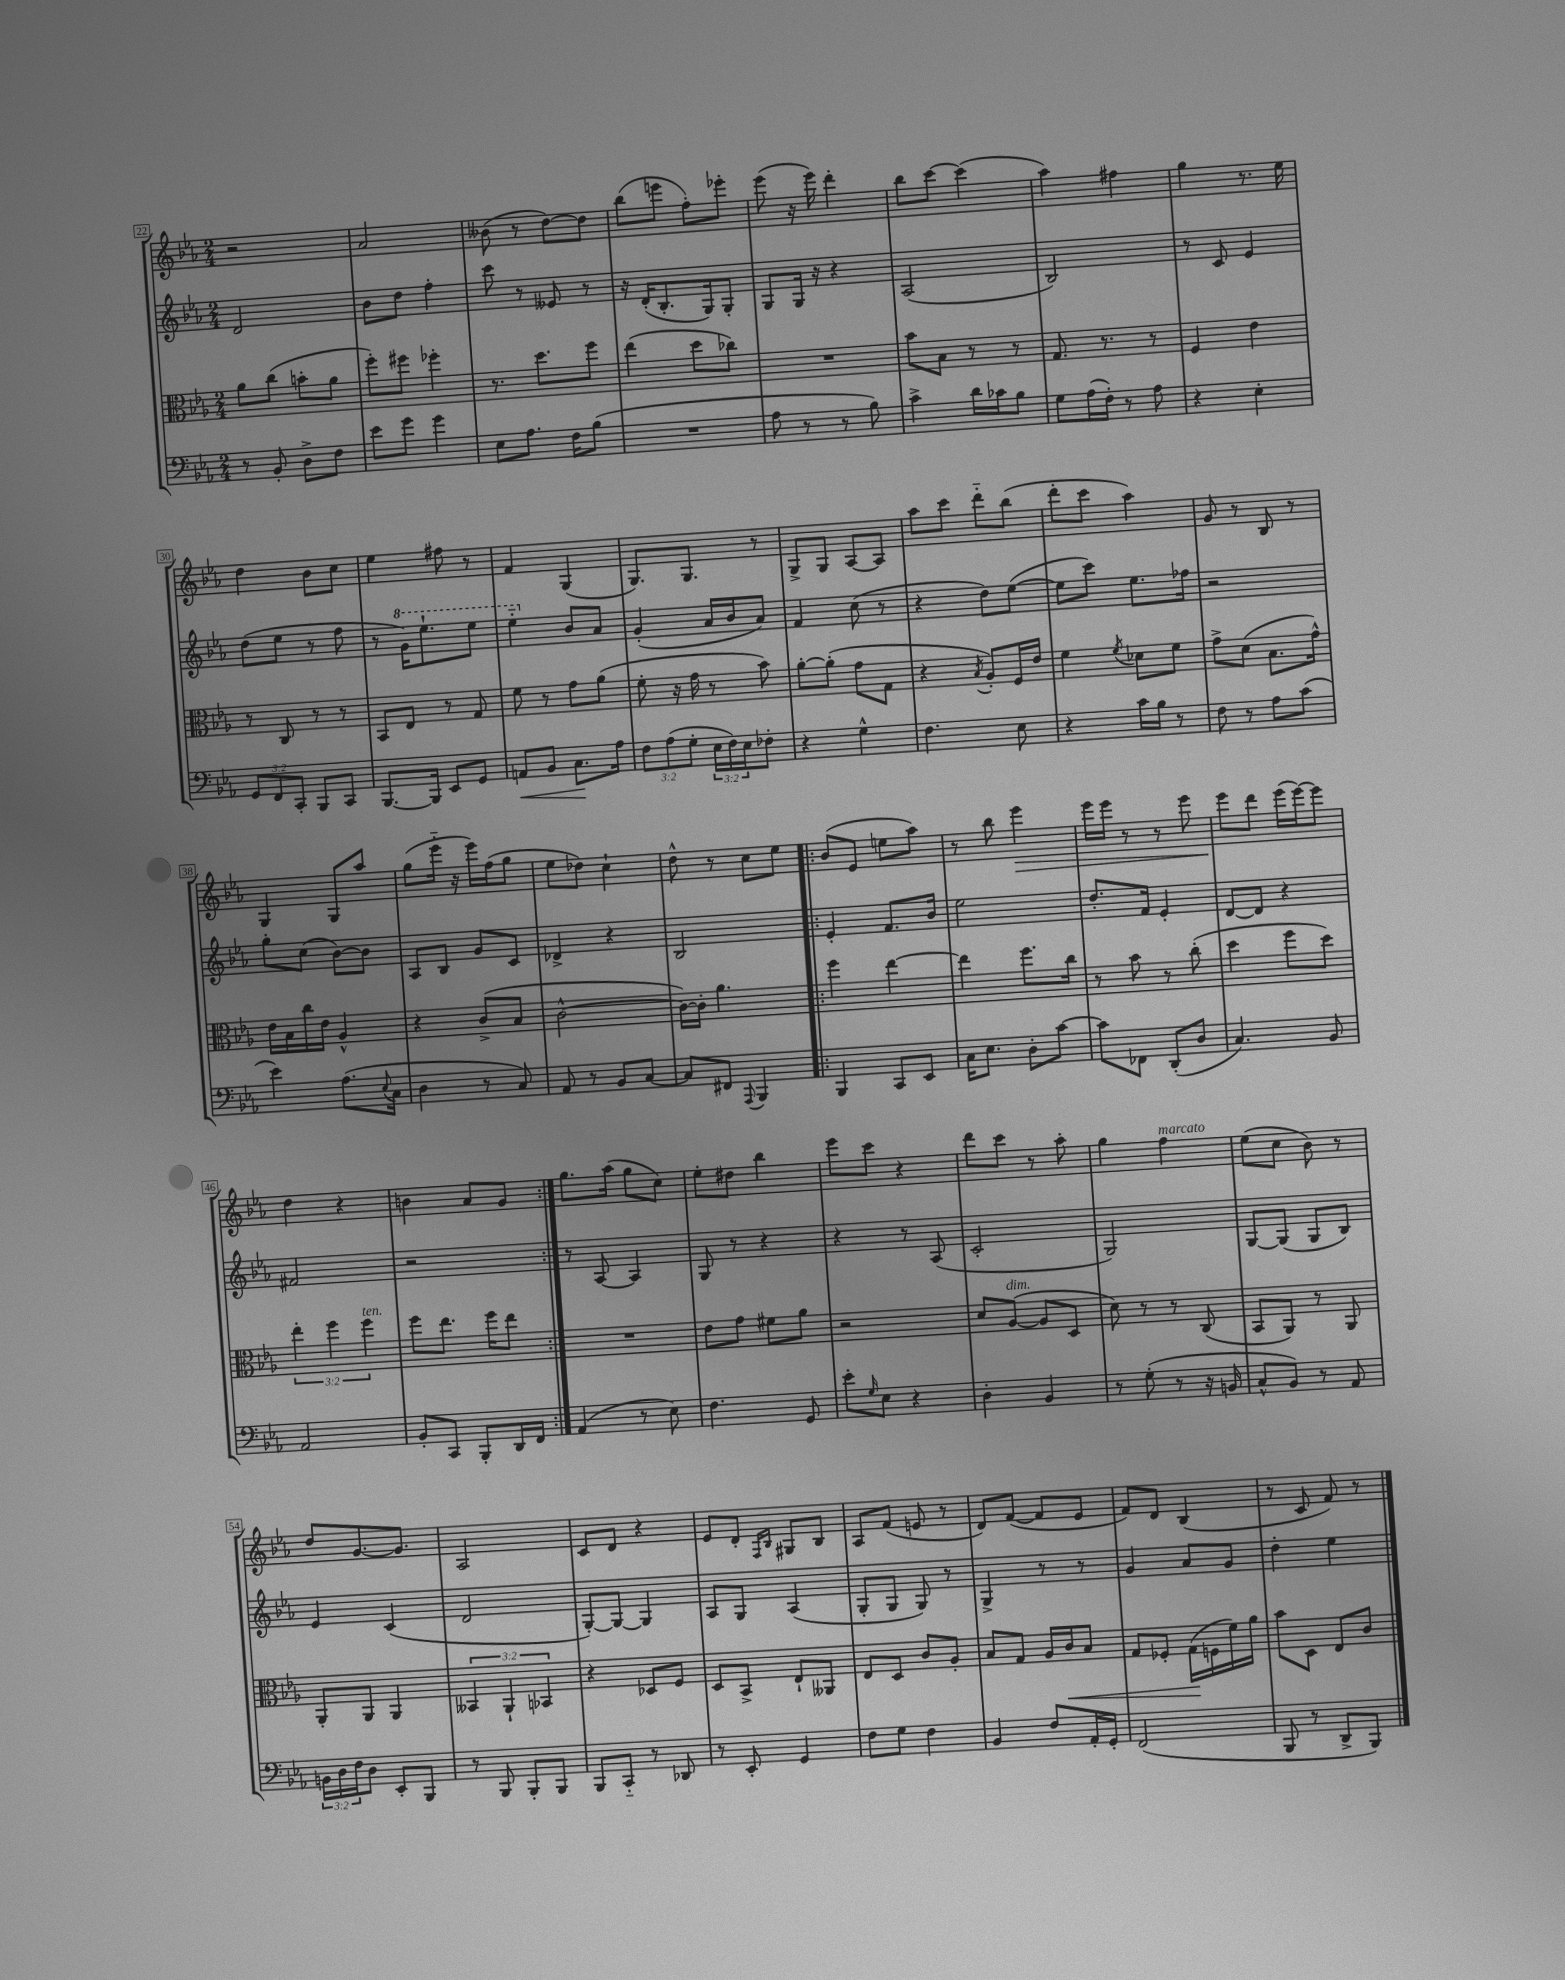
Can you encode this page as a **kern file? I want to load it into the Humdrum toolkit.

**kern	**kern	**kern	**kern
*staff4	*staff3	*staff2	*staff1
*clefF4	*clefC3	*clefG2	*clefG2
*k[b-e-a-]	*k[b-e-a-]	*k[b-e-a-]	*k[b-e-a-]
*M2/4	*M2/4	*M2/4	*M2/4
8r	8a-	2d	2r
8BB-'	(8cc	.	.
8D^	8b'	.	.
8F	8a-	.	.
=	=	=	=
8e-	8ff')	8b-	2a-
8g	8ff#	8dd	.
4g	4ff-'	4ff'	.
=	=	=	=
8E-	8.r	8ccc	(8b--
8.A-	.	8r	8r
.	8.dd	.	.
.	.	8e--	[8dd)
16F	.	.	.
(8B-	8ff	8r	8dd]
=	=	=	=
2r	(4ee-	16r	(8bb-
.	.	(16d'	.
.	.	8.B-'	8eee
.	8dd	.	8ff')
.	.	16G)	.
.	8cc-)	8G'	8eee-'
=	=	=	=
8A-	2r	8G	(8eee-
8r	.	16G	16r
.	.	16r	16eee-)
8r	.	4r	4ddd'
8B-)	.	.	.
=	=	=	=
4c^	8b-	(2A-	8bb-
.	8B-	.	[8ccc
16d	8r	.	(4ccc]
16c-	.	.	.
8B-	8r	.	.
=	=	=	=
8G	8.G	2B-)	4aa-)
(16A-	.	.	.
16F')	8.r	.	.
8r	.	.	4ff#
8A-	8r	.	.
=	=	=	=
4r	4F	8r	4gg
.	.	8c	.
4E-'	4e-	4e-	8.r
.	.	.	16ee-
=	=	=	=
12GG	8r	(8dd	4dd
12FF	.	.	.
.	8C	8ee-	.
12CC'	.	.	.
8BBB-	8r	8r	8b-
8CC	8r	8ff	8cc
=	=	=	=
[8.BBB-	8BB-	8r	4ee-
.	8E-	16gg)	.
16BBB-]	.	8.eee-`	.
8EE-	8r	.	8ff#
8GG	8G	8eee-	8r
=	=	=	=
8AA	8f	4eee-'~	4f
8BB-	8r	.	.
8.C	8g	8b-	(4G
.	(8a-	8a-	.
16A-	.	.	.
=	=	=	=
12F	8f'	(4g'	8.G)
(12A-	.	.	.
.	16r	.	.
12G'	.	.	.
.	16g	.	8.G
24E-	8r	16a-	.
24F)	.	.	.
.	.	16b-	.
24E-	.	.	.
8F-'	8b-)	8a-)	8r
=	=	=	=
4r	[8a-'	4f	8G^
.	(8a-']	.	8G
4G^^	8g	(8cc	[8A-
.	8G	8r	8A-]
=	=	=	=
4.F	4r	4r	8aa-
.	.	.	8ccc
.	8qB-	.	.
.	8A-')	8dd)	8ddd'~
8E-	16F	([8ee-	(8bb-
.	16e-	.	.
=	=	=	=
4r	4f	8ee-]	8ddd'
.	.	8ccc)	8ccc
.	8qf	.	.
16c	8d-	8.ee-	4aa-)
16B-	.	.	.
8r	8f	.	.
.	.	16ff-	.
=	=	=	=
8F	8g^	2r	8g
8r	(8d	.	8r
8A-	8.B-	.	8B-
(8c	.	.	8r
.	16g^^)	.	.
=	=	=	=
4e-)	16e-	8gg'	4G
.	16B-	.	.
.	16cc	(8cc	.
.	16e-	.	.
(8.A-	4A-^^	[8b-)	8G
.	.	8b-]	8aa-
8qqE-	.	.	.
16C	.	.	.
=	=	=	=
4D	4r	8A-	(8gg
.	.	8B-	16eee-'~
.	.	.	16r
8r	(8c^	8g	16eee-)
.	.	.	(16ff
8C)	8B-	8c	8gg
=	=	=	=
8AA-	[2c^^	4d-^	8ee-
8r	.	.	8dd-)
8BB-	.	4r	4cc`
[8C	.	.	.
=	=	=	=
8C]	16c_)	2B-	8dd^^
.	16c']	.	.
8FF#	4.a-	.	8r
8qqAAA-	.	.	.
4BBB-	.	.	8cc
.	.	.	8ee-
=!|:	=!|:	=!|:	=!|:
4BBB-	4ff	4e-'	(8b-
.	.	.	8e-
8CC	[4ee-	8.f	8ee
8EE-	.	.	8aa-)
.	.	16b-	.
=	=	=	=
16C	4ee-]	2ee-	8r
8.E-	.	.	.
.	.	.	8bb-
8D'	8.ff	.	4eee-
[8c	.	.	.
.	16cc	.	.
=	=	=	=
8c]	8r	8.dd'	16eee-
.	.	.	16eee-
8FF-	8b-	.	8r
.	.	16f	.
(8DD'	8r	4e-'	8r
8D	(8cc'	.	8eee-
=	=	=	=
4.C)	4dd	[8d	8eee-
.	.	8d]	8ddd
.	8ff	4r	(16eee-
.	.	.	[16eee-)
8BB-	8dd)	.	8eee-]
=	=	=	=
2AA-	6ee-'	2f#	4dd
.	6ff	.	.
.	.	.	4r
.	6ff	.	.
=	=	=	=
8BB-'	8ff	2r	4b
8CC	8.ee-	.	.
8BBB-'	.	.	8a-
.	16ff	.	.
16DD	8ee-	.	8g
16FF	.	.	.
=:|!	=:|!	=:|!	=:|!
(4AA-	2r	8r	8.gg
.	.	[8A-	.
.	.	.	(16aa-
8r	.	4A-]	8gg
8E-)	.	.	8cc)
=	=	=	=
4.F	8e-	8G	8ee-'
.	8g	8r	8dd#
.	8f#	4r	4bb-
8GG	8a-	.	.
=	=	=	=
8e-'	2r	4r	8eee-
16qqG	.	.	.
8E-	.	.	8ccc
4r	.	8r	4r
.	.	(8A-	.
=	=	=	=
4D'	8d	2c'	8ddd
.	([8A-	.	8ccc
4BB-	8A-]	.	8r
.	8D	.	8aa-'
=	=	=	=
8r	8d)	2G)	4gg
(8G'	8r	.	.
8r	8r	.	4ff
16r	(8C	.	.
16BB	.	.	.
=	=	=	=
8C^^	8BB-	[8G	(8ee-
8BB-)	8AA-)	(8G]	8cc
8r	8r	8G	8b-)
8AA-	8AA-	8B-)	8r
=	=	=	=
24BB	8AA-'	4e-	8dd
24D	.	.	.
24F	.	.	.
8D	8AA-	.	[8.g
8EE-'	4AA-	(4c	.
.	.	.	8.g]
8BBB-	.	.	.
=	=	=	=
8r	6BB--	2d	2A-
8BBB-	.	.	.
.	6AA-`	.	.
8BBB-'	.	.	.
.	6BB-	.	.
8BBB-	.	.	.
=	=	=	=
8BBB-	4r	[8G')	8c
8CC'~	.	8G_	8d
8r	8D-	4G]	4r
8DD-	8F	.	.
=	=	=	=
8r	8D	8A-	8e-
8EE-'	8BB-^	8G	8d'
.	.	.	16qqF
.	.	.	16qqB-
4GG	8E-`	(4A-	8G#
.	8AA--	.	8B-
=	=	=	=
8F	8E-	8G'	8A-
8G	8D	8G	(8f
4F	8c	8G)	8e
.	8A-'	8r	8r
=	=	=	=
4BB-	8B-	4G^	8d)
.	8G	.	([8f
8F	16A-	8r	8f]
.	16c	.	.
16AA-'	8B-	8r	8e-
16GG'	.	.	.
=	=	=	=
(2FF	8G	4g	8f)
.	8F-'	.	8d
.	(16G	8a-	(4B-
.	16F	.	.
.	16f)	8g	.
.	16a-	.	.
=	=	=	=
8BBB-	8b-	4dd'	8r
8r	8D	.	8c
8DD^	8E-	4ee-	8f)
8BBB-)	8c	.	8r
==	==	==	==
*-	*-	*-	*-
